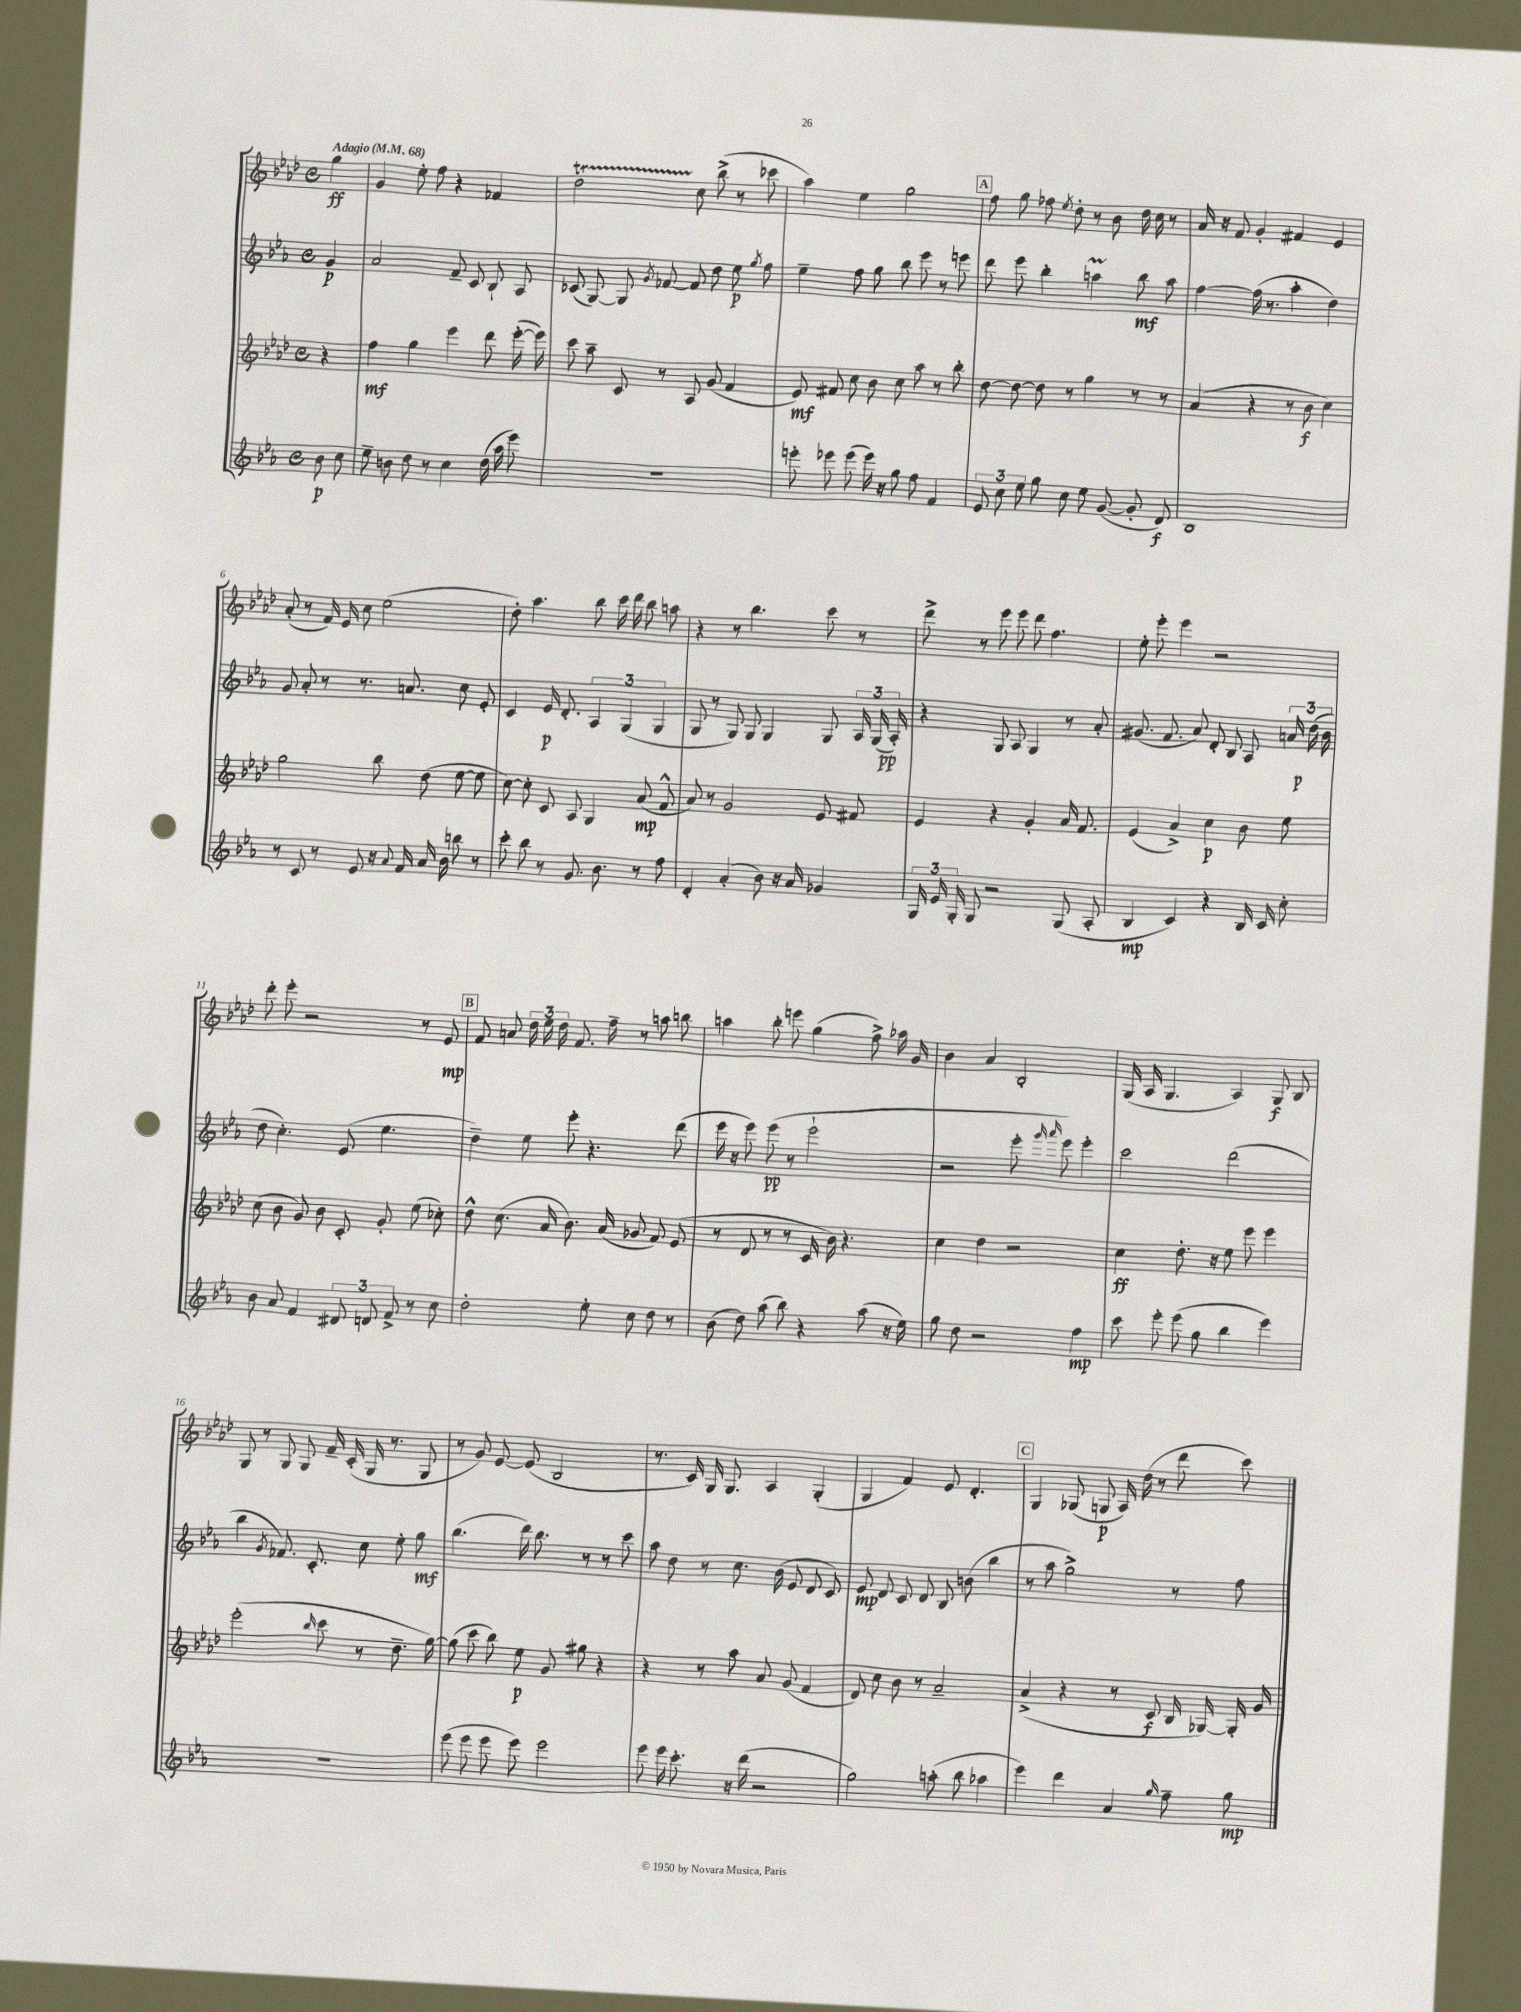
<<
\new StaffGroup <<
\new Staff = "s0" {
    \clef treble \key aes \major \defaultTimeSignature \time 4/4 \partial 4 \tempo "Adagio" 4 = 68
    \autoBeamOff g''4\ff |
    g'4 ees''8-. f''8 r4 fes'4 |
    des''2\startTrillSpan c''8\stopTrillSpan bes''8->( r8 ces'''8 |
    aes''4) ees''4 g''2 |
    \mark \markup { \box "A" } f''8 g''8 fes''8 \acciaccatura { ees''8 } des''8-. r8 bes'8 des''16 c''16 r8 |
    aes'16 r16 f'8 g'4-. fis'4 ees'4 |
    aes'8-.( r8 f'16) ees'16 c''8 ees''2( |
    des''8-.) aes''4. bes''8 c'''16 des'''16 bes''8 a''8 |
    r4 r8 bes''4. c'''8 r8 |
    des'''8-> r8 ees'''8 ees'''8 des'''8 f''4. |
    ees''8-. ees'''8-. ees'''4 r2 |
    des'''8-. ees'''8-. r2 r8 ees'8\mp |
    \mark \markup { \box "B" } f'8 a'8 \tuplet 3/2 { des''16 ees''16 des''16 } f'8. f''16-- r8 a''8 b''8 |
    a''4 bes''8-. e'''8 g''4( f''8->) aes''16 g'16 |
    bes'4 aes'4 bes2-. |
    g16( aes16 g4. aes4) g8\f bes8 |
    g8 r8 g8 g8 f'16-- c'16-.( g16 r8. g8 |
    r8 g'8) ees'8~ ees'8( bes2 |
    r8. c'16) g16 g8. aes4 g4-.( |
    g4 f'4) ees'8 des'4.-. |
    \mark \markup { \box "C" } g4 ges8( g8\p aes16) des''16( r8 des'''8 c'''8) \bar "|." |
}
\new Staff = "s1" {
    \clef treble \key ees \major \defaultTimeSignature \time 4/4 \partial 4
    \autoBeamOff g'4\p |
    aes'2 f'8-- c'8 bes8-! aes8 |
    ces'8( g8~) g8 \acciaccatura { g'8 } fes'8~ fes'8 d''8 ees''8\p \acciaccatura { g''8 } f''8 |
    ees''4-- f''8 g''8 bes''8 ees'''8 r8 e'''8 |
    \mark \markup { \box "A" } d'''8 ees'''8 bes''4-. a''4\prall bes''8\mf a''8 |
    f''4~ f''16( r8. aes''4-. d''4) |
    g'8 aes'8-. r8 r8. a'8. c''8 ees'8-. |
    c'4 ees'16\p d'8.-. \tuplet 3/2 { aes4 g4( g4 } |
    g8 r8 g8) g8 g4 g8 \tuplet 3/2 { aes16 g16( aes16-.\pp) } |
    r4 g8 aes8 g4 r8 aes'8-. |
    gis'8.( f'8. aes'8) d'8-. bes8 aes8 \tuplet 3/2 { a'16 d''16\p( bes'16 } |
    d''8 c''4.-.) ees'8( ees''4. |
    \mark \markup { \box "B" } d''4--) ees''8 ees'''8-. r4. d'''8( |
    ees'''16 r16 ees'''8) ees'''8\pp( r8 ees'''2-! |
    r2 ees'''8-. \grace { g'''16 aes'''16 } ees'''8) ees'''4-. |
    c'''2 d'''2( |
    bes''4 \acciaccatura { g'8 } fes'8.) c'8.-. c''8 ees''8-. g''8\mf |
    bes''4.( d'''16) bes''8. r8 r8 c'''8 |
    aes''8 d''8 r8 c''8. bes'16( ees'8 d'8 c'8) |
    ees'8\mp d'8 c'8 d'8 bes8 b'8( bes''4 |
    \mark \markup { \box "C" } r8 aes''8 g''2->) r8 f''8 \bar "|." |
}
\new Staff = "s2" {
    \clef treble \key aes \major \defaultTimeSignature \time 4/4 \partial 4
    \autoBeamOff r4 |
    f''4\mf g''4 ees'''4 des'''8 ees'''16~-.( ees'''16) |
    c'''8 aes''8-- c'8 r8 aes8 g'8( f'4 |
    ees'8\mf) fis'8 c''8 bes'8 c''8 aes''8 r8 bes''8-. |
    \mark \markup { \box "A" } des''8~ des''8~ des''8 r8 g''4 r8 r8 |
    aes'4( r4 r8 bes'8\f c''4) |
    g''2 bes''8 des''8( ees''8~ ees''8 |
    c''8~) c''8-. c'8 aes8 g4 aes'8\mp( f'8-^ |
    aes'8) r8 g'2 ees'8 fis'8 |
    ees'4 r4 g'4-. aes'16 f'8. |
    ees'4( aes'4->) c''4\p bes'8 ees''8 |
    c''8( bes'8 g'8) bes'8 c'8-. g'8-. ees''8( ces''8-.) |
    \mark \markup { \box "B" } des''8-^ c''8.( aes'16 bes'8.) aes'16( ges'8 f'8) ees'8( |
    r8 des'8 r8 r8 c'16 bes'16) r4. |
    c''4 des''4 r2 |
    c''4\ff des''8.-. r16 ees''8 ees'''8 ees'''4 |
    ees'''2-.( \grace { bes''16 } c'''8 r8 des''8.-- g''16~) |
    g''8( c'''8 bes''8) ees''8\p g'8 gis''8 r4 |
    r4 r8 aes''8 aes'8 g'8( f'4 |
    des'8) c''8 bes'8 r8 aes'2-- |
    \mark \markup { \box "C" } aes'4->( r4 r8 c'8\f bes16 ges16~) ges16-. g'16 \bar "|." |
}
\new Staff = "s3" {
    \clef treble \key ees \major \defaultTimeSignature \time 4/4 \partial 4
    \autoBeamOff bes'8\p c''8 |
    ees''8-- b'8 d''8 r8 c''4 d''16( aes''16 ees'''8) |
    R1 |
    e'''8-. ees'''8 ees'''8( ees'''16) r16 g''8 f''8 f'4 |
    \mark \markup { \box "A" } \tuplet 3/2 { ees'8 c''8 ees''8 } g''8 c''8 ees''8 g'8~( g'8-. d'8\f) |
    bes1 |
    r8 c'8 r8 ees'8 r16 \appoggiatura { aes'8 } f'16 aes'16 bes'16 b''8 r8 |
    c'''8-. bes''8 r8 g'8. bes'8. r8 f''8 |
    d'4-. aes'4-.( bes'8) r16 aes'16 ges'4 |
    \tuplet 3/2 { g16 ees'16 g16-. } g8 r2 g8( aes8-. |
    bes4\mp c'4) r4 bes16 c'16 c''8-. |
    bes'8 aes'8 f'4 \tuplet 3/2 { dis'8 d'8 f'8-> } r8 c''8 |
    \mark \markup { \box "B" } d''2-. ees''8-. c''8 d''8 r8 |
    bes'8( d''8) aes''8( bes''8) r4 aes''8( r16 ees''16) |
    g''8 d''8 r2 f''4\mp |
    c'''8 ees'''8-. ees'''8( g''8 bes''4 ees'''4) |
    R1 |
    ees'''8( ees'''8 ees'''8 ees'''8) ees'''2 |
    ees'''8 ees'''16 c'''8.-. r16 d'''16( r2 |
    g''2) a''8-.( bes''8 aes''4 |
    \mark \markup { \box "C" } ees'''4) d'''4 aes'4 \grace { g''16 } f''8-- g''8\mp \bar "|." |
}
>>
>>
